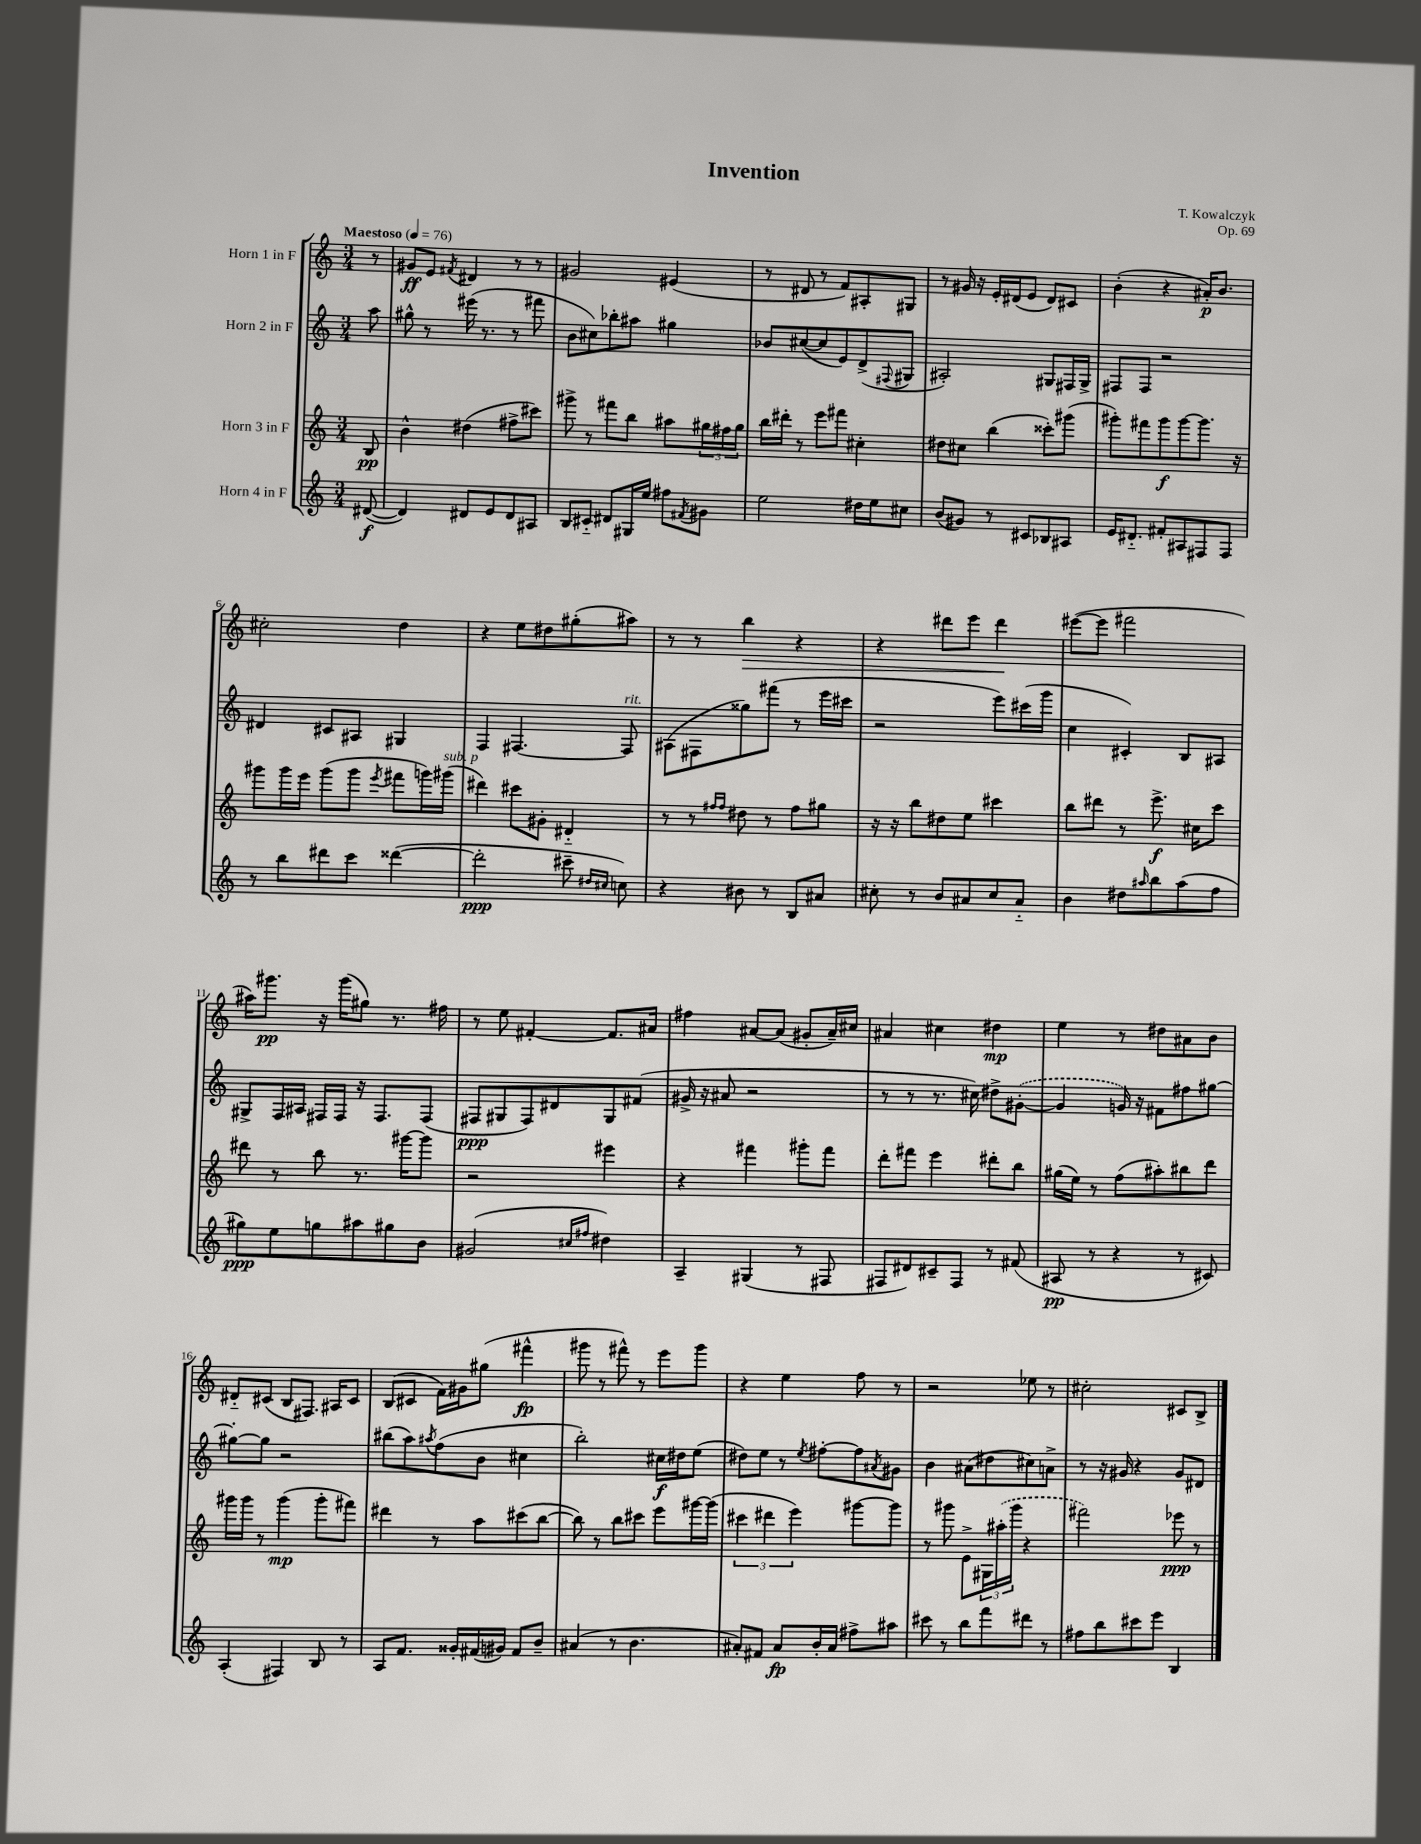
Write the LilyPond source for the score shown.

\header { title = "Invention" composer = "T. Kowalczyk" opus = "Op. 69" }
<<
\new StaffGroup <<
\new Staff = "s0" \with { instrumentName = "Horn 1 in F" } {
    \clef treble \key c \major \numericTimeSignature \time 3/4 \partial 8 \tempo "Maestoso" 4 = 76
    r8 |
    gis'8\ff e'8 \acciaccatura { fis'8 } dis'4 r8 r8 |
    gis'2 eis'4( |
    r8 dis'8 r8 f'8) ais8-. gis8 |
    r8 gis'16 r16 e'16-. dis'16( e'8 dis'8) cis'8 |
    b'4-.( r4 ais'16-.\p) b'8. |
    cis''2-. d''4 |
    r4 e''8 dis''8 gis''8-.( ais''8) |
    r8 r8 b''4\> r4 |
    r4 dis'''8 e'''8 dis'''4\! |
    eis'''8~( eis'''8 fis'''2 |
    ais''16) gis'''8.\pp r16 gis'''16( gis''8) r8. fis''16 |
    r8 e''8 fis'4~-. fis'8. ais'16 |
    fis''4 ais'8~ ais'8( gis'8-. ais'16--) cis''16 |
    ais'4 cis''4 dis''4\mp |
    e''4 r8 dis''8 ais'8 b'8 |
    dis'8-_ cis'8( b8 fis8.) ais16 cis'8 |
    b8( cis'8 f'16) gis'16 gis''8( fis'''4-^\fp |
    gis'''8 r8 fis'''8-^) r8 e'''8 gis'''8 |
    r4 e''4 f''8 r8 |
    r2 ees''8 r8 |
    cis''2-. cis'8 b8-> \bar "|." |
}
\new Staff = "s1" \with { instrumentName = "Horn 2 in F" } {
    \clef treble \key c \major \numericTimeSignature \time 3/4 \partial 8
    a''8 |
    gis''8-^ r8 eis'''16( r8. r8 fis'''8 |
    b'8 cis''8) bes''8-. ais''8 gis''4 |
    bes'8 cis''8~( cis''8 e'8) d'8->( \appoggiatura { fis8 } gis8 |
    ais2-.) gis8 fis16 gis16-> |
    fis8 fis8 r2 |
    dis'4 cis'8 ais8 gis4 |
    f4 fis4.~ fis8^\markup { \italic "rit." } |
    ais8( fis8 gisis''8) fis'''8( r8 e'''16 cis'''16 |
    r2 e'''8) cis'''16( g'''16 |
    c''4 cis'4-.) b8 ais8 |
    gis8-> f16 ais16 fis16 fis16 r16 fis8. fis8( |
    fis8\ppp gis8 fis8) dis'8 gis8 fis'8( |
    gis'16-> r16 ais'8 r2 |
    r8 r8 r8. cis''16) dis''8-> \once \slurDashed gis'8~-.( |
    gis'4 g'16) r16 fis'8 fis''8 gis''8~ |
    gis''8~-. gis''8 r2 |
    bis''8( a''8) \acciaccatura { ais''8 } f''8( b'8 cis''4 |
    b''2-.) cis''16\f dis''16 e''8( |
    dis''8) e''8 r8 \acciaccatura { e''8 } fis''8~-. fis''8 \acciaccatura { ais'8 } gis'8 |
    b'4 ais'8( dis''8 cis''8) a'8-> |
    r8 r16 gis'16 r4 gis'8 dis'8 \bar "|." |
}
\new Staff = "s2" \with { instrumentName = "Horn 3 in F" } {
    \clef treble \key c \major \numericTimeSignature \time 3/4 \partial 8
    b8\pp |
    b'4-^ dis''4( fis''8-> cis'''8) |
    gis'''8-> r8 fis'''8 b''8 ais''8 \tuplet 3/2 { gis''16 fis''16 gis''16 } |
    b''16 dis'''16-. r8 e'''8 fis'''8 cis''4-. |
    dis''8 cis''8 b''4( cisis'''8-.) gis'''8( |
    gis'''8-.) fis'''8 gis'''8\f gis'''8~ gis'''8. r16 |
    gis'''8 gis'''16 e'''16 gis'''8( gis'''8 \acciaccatura { e'''8 } fis'''8 g'''16) gis'''16^\markup { \italic "sub. p" }( |
    dis'''4) cis'''8 gis'8-. dis'4-_ |
    r8 r8 \grace { fis''16 fis''16 } dis''8 r8 fis''8 gis''8 |
    r16 r16 b''8 dis''8 e''8 cis'''4 |
    b''8 dis'''8 r8 e'''8.->\f cis''16 c'''8 |
    dis'''8 r8 b''8 r8. gis'''16~ gis'''8 |
    r2 eis'''4 |
    r4 fis'''4 gis'''8-. fis'''8 |
    d'''8-. fis'''8 e'''4 dis'''8-. b''8 |
    gis''16( e''16) r8 f''8( ais''8-.) bis''8 d'''8 |
    gis'''16 gis'''16 r8 gis'''4\mp( gis'''8-. fis'''8) |
    dis'''4 r8 a''8 cis'''8( b''8~ |
    b''8) r8 b''8 cis'''8 e'''8 gis'''16~ gis'''16( |
    \tuplet 3/2 { cis'''4 dis'''4 e'''4) } gis'''8~ gis'''8 |
    r8 gis'''8 e'8-> \tuplet 3/2 { gis16 \once \slurDashed ais''16-.( gis'''16 } r4 |
    fis'''2) ees'''8\ppp r8 \bar "|." |
}
\new Staff = "s3" \with { instrumentName = "Horn 4 in F" } {
    \clef treble \key c \major \numericTimeSignature \time 3/4 \partial 8
    dis'8~\f( |
    dis'4) dis'8 e'8 dis'8 ais8 |
    b8 cis'8-_ dis'8 gis16 e''16 fis''8 \acciaccatura { fis'8 } gis'8 |
    e''2 dis''16 e''16 cis''8 |
    b'8( gis'8) r8 cis'8 bes8 ais8 |
    e'16 dis'8.-_ fis'8-. ais8 fis8 fis8 |
    r8 b''8 dis'''8 c'''8 disis'''4~( |
    disis'''2-.\ppp cis'''8-- \grace { dis''16 cis''16 } c''8) |
    r4 bis'8 r8 b8 ais'8 |
    cis''8-. r8 b'8 ais'8 cis''8 ais'8-_ |
    b'4 dis''8 \grace { ais''16 } b''8 ais''8( f''8 |
    gis''8\ppp) e''8 g''8 ais''8 gis''8 b'8 |
    gis'2( \grace { cis''16 fis''16 } dis''4) |
    a4-- gis4( r8 fis8 |
    fis8 dis'8) cis'8-- fis8 r8 fis'8( |
    ais8\pp r8 r4 r8 cis'8) |
    a4-.( fis4) b8 r8 |
    a8 f'8. gisis'16-. fis'16( gis'16) fis'8 b'8-- |
    ais'4( r8 b'4. |
    ais'8-.) fis'8 ais'8\fp b'16-. ais'16 fis''8-> ais''8 |
    cis'''8 r8 b''8 f'''8 dis'''8 r8 |
    fis''8 b''8 cis'''8 e'''8 b4 \bar "|." |
}
>>
>>
